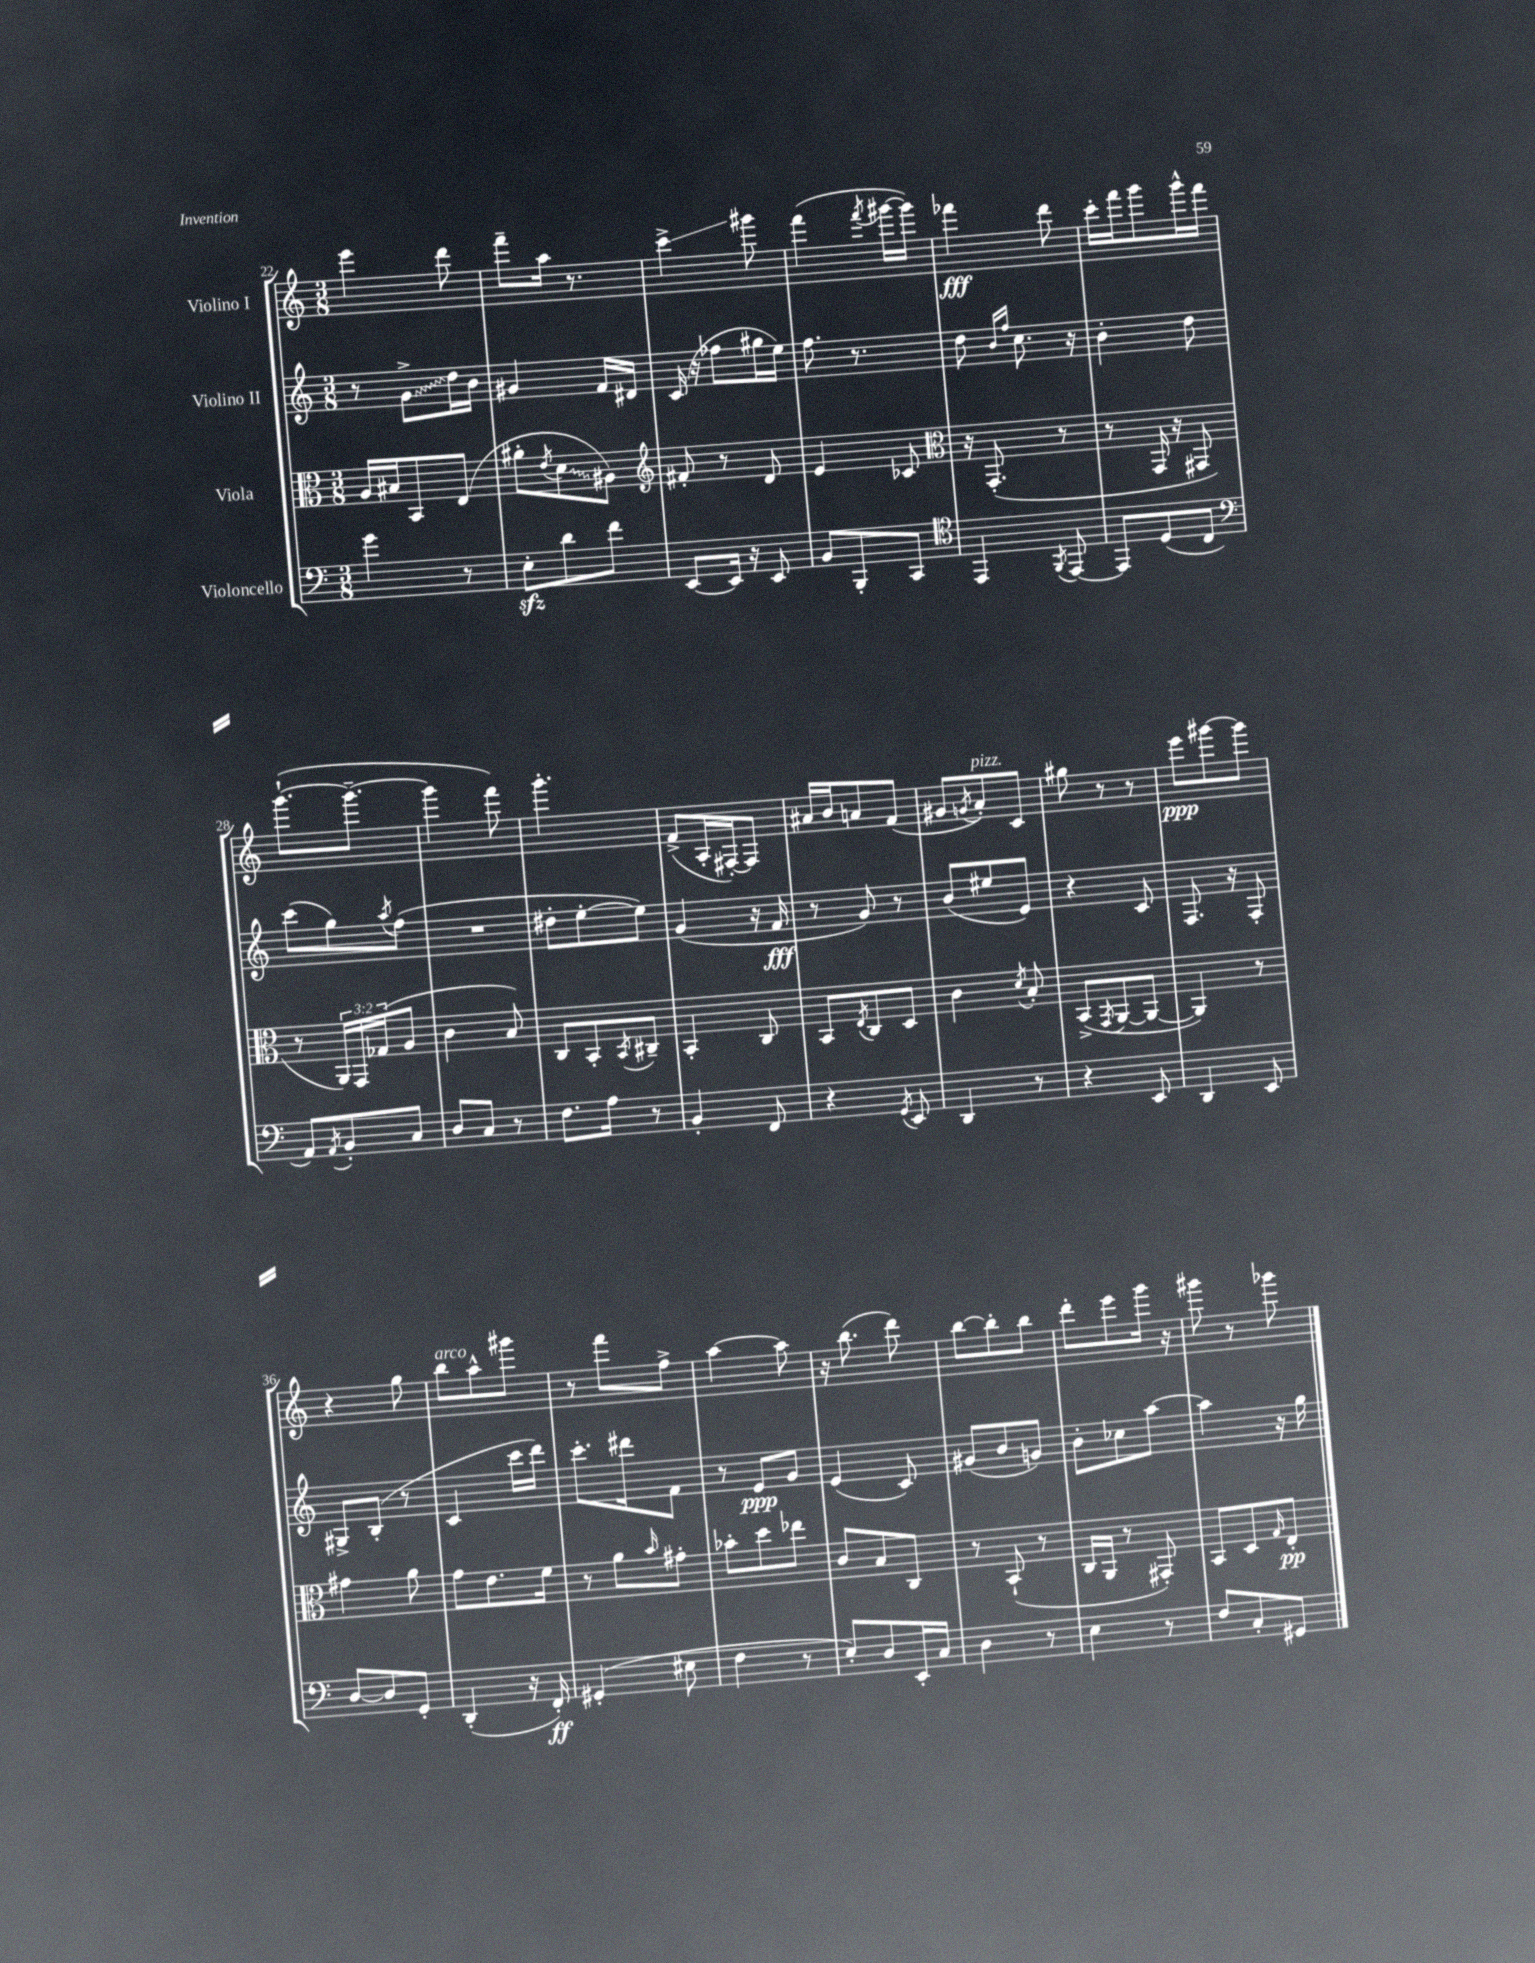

**kern	**kern	**kern	**kern
*staff4	*staff3	*staff2	*staff1
*clefF4	*clefC3	*clefG2	*clefG2
*k[]	*k[]	*k[]	*k[]
*M3/8	*M3/8	*M3/8	*M3/8
4g	16A	8r	4eee
.	16B#	.	.
.	8BB	8g^	.
8r	(8E	16dd	8ddd
.	.	16b	.
=	=	=	=
8E'	8a#'	4g#	8fff~
.	8qe	.	.
8d	8d	.	16aa
.	.	.	8.r
8f	8A#)	16f	.
.	.	16d#	.
=	=	=	=
*	*clefG2	*	*
[8EE	8f#'	(16c	4ccc^
.	.	16r	.
16EE]	8r	8ff-	.
16r	.	.	.
8EE	8d	16gg#	8ggg#
.	.	16ee)	.
=	=	=	=
8BB	4e	8.ff	(4fff
8BBB'	.	.	.
.	.	8.r	.
.	.	.	8qfff
8CC	8c-	.	[16ggg#
.	.	.	16ggg#])
=	=	=	=
*clefC4	*clefC3	*	*
4EE	16r	8dd	4fff-
.	(8.GG'	.	.
.	.	16qqb	.
.	.	16qqff	.
.	.	8.cc	.
8qFF	.	.	.
[8EE	8r	.	8ddd
.	.	16r	.
=	=	=	=
8EE]	8r	4b'	16ccc'
.	.	.	16fff
(8D	16GG	.	8ggg
.	16r	.	.
8C	8GG#	8dd	16ggg^^
.	.	.	16fff
=	=	=	=
*clefF4	*	*	*
8AA)	8r	(8ccc	([8.ggg`
8qAA	.	.	.
8BB'	24AA)	8gg)	.
.	24GG	.	.
.	.	.	8.ggg~_
.	(24G-	.	.
.	.	8qaa	.
8C	8A	(8ff	.
=	=	=	=
8D	4c	4.r	4ggg]
8C	.	.	.
8r	8B)	.	8fff)
=	=	=	=
8.F	8C	8dd#'	4.ggg'
.	8BB'	[8ee'	.
16A	.	.	.
.	8qBB	.	.
8r	8C#~	8ee])	.
=	=	=	=
4BB'	4BB'	(4g	(8f^
.	.	.	16A'
.	.	.	[16F#')
8FF	8C	16r	8F#]
.	.	16f	.
=	=	=	=
4r	8BB	8r	16a#
.	.	.	16b
.	8qE	.	.
.	8C	8g)	8a
8qGG	.	.	.
8EE	8D	8r	(8f
=	=	=	=
4DD	4c	(8b	8g#
.	.	.	8qg
.	.	8ee#	8a')
.	8qd	.	.
8r	8B'	8e)	8c
=	=	=	=
4r	(8BB^	4r	8gg#
.	8qGG	.	.
.	[8AA	.	8r
8EE	8AA_	8c	8r
=	=	=	=
4DD	4AA])	8.F	8eee
.	.	.	[8ggg#
.	.	16r	.
8EE	8r	8F'	8ggg#]
=	=	=	=
[8D	4g#	8G#^	4r
8D]	.	(8B'	.
8GG'	8a	8r	8gg
=	=	=	=
(4DD'	8g	4c	8bb
.	8.e	.	8aa^^
16r	.	16ccc	8ggg#
16FF')	16f	16ddd)	.
=	=	=	=
(4GG#'	8r	8.ccc'	8r
.	8a	.	8fff
.	.	16ddd#	.
.	16qqb	.	.
8E#	8g#'	8f	8ff^
=	=	=	=
4F	8b-'	8r	[4aa
.	8dd	8e	.
8r	8ee-	8g	8aa]
=	=	=	=
8E')	8c	(4e	16r
.	.	.	(8.bb
8D	8B	.	.
16EE'	8C	8c)	8ddd)
16C	.	.	.
=	=	=	=
4D	8r	(8g#	[8bb
.	(8BB`	8b	8bb']
8r	8r	8g)	8bb
=	=	=	=
4E	16C	8b'	8ddd'
.	16AA	.	.
.	8r	8cc-	8eee
8r	8GG#')	[8aa	16ggg
.	.	.	16r
=	=	=	=
8F	8BB	4aa]	8ggg#
8C'	8D	.	8r
.	16qqG	.	.
8GG#	8E'	16r	8ggg-
.	.	16gg	.
==	==	==	==
*-	*-	*-	*-
